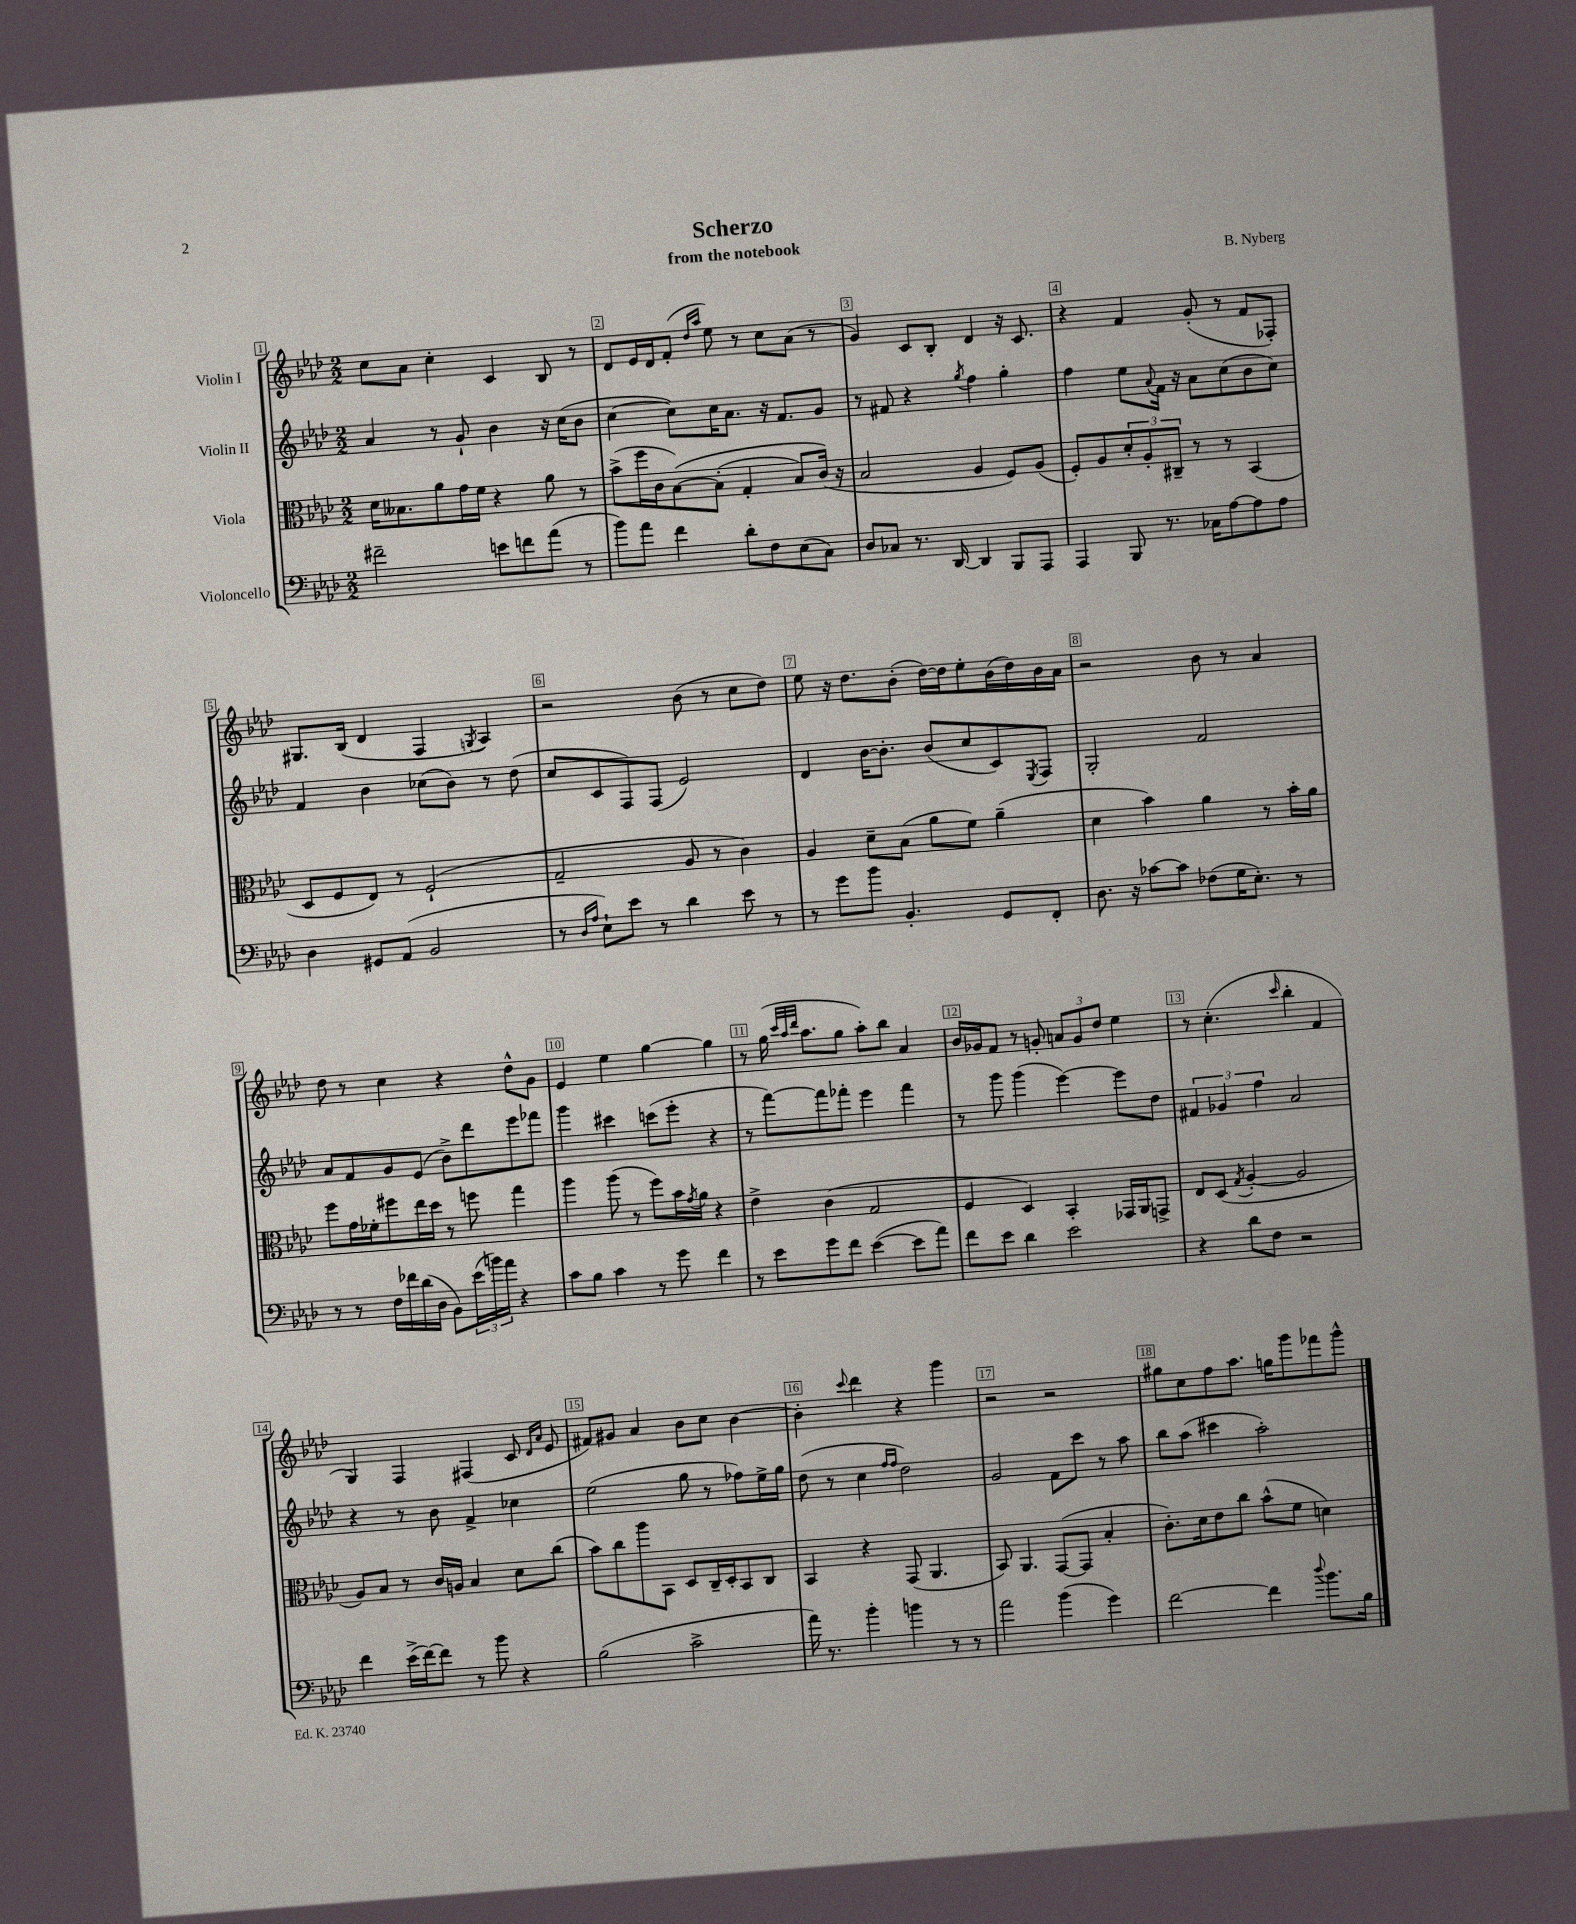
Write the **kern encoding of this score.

**kern	**kern	**kern	**kern
*part4	*part3	*part2	*part1
*staff4	*staff3	*staff2	*staff1
*I"Violoncello	*I"Viola	*I"Violin II	*I"Violin I
*clefF4	*clefC3	*clefG2	*clefG2
*k[b-e-a-d-]	*k[b-e-a-d-]	*k[b-e-a-d-]	*k[b-e-a-d-]
*M2/2	*M2/2	*M2/2	*M2/2
=1	=1	=1	=1
2f#X~\	16d-\KL	4a-/	8cc\L
.	8.B--X\	.	.
.	.	.	8a-\J
.	8a-\	8r	4cc'\
.	16g\L	8g`/	.
.	16f\JJ	.	.
8en\L	4r	4b-\	4c/
8fn\	.	.	.
(8a-\J	8a-\	16r	8B-/
.	.	(16cc\KL	.
8r	8r	8b-\J	8r
=2	=2	=2	=2
8b-\L)	(8b-^\L	[4cc\	8d-/L
8a-\J	16ff\L	.	16e-/L
.	16c\J	.	16d-/J
4f\	([8B-\)	8cc\L])	(8f'/J
.	.	.	16qqdd-/LL
.	.	.	16qqaa-/JJ
.	(8B-'\J]	16cc\K	8ee-\)
.	.	8.a-\J	.
8d-'\L	4G'/	.	8r
8F\	.	16r	8cc\L
.	.	8.f/L	.
(8E-\	8B-/L)	.	(8a-\J
8C\J)	(16c/Jk)	8g/J	8r
.	16r	.	.
=3	=3	=3	=3
8D-/L	2B-/	8r	4g/)
8C-X/J	.	8f#X/	.
8.r	.	4r	8c/L
.	.	.	8B-'/J
[16DD-/	.	.	.
.	.	8qgg/	.
4DD-/]	4A-/	4ff\	4d-/
8BBB-/L	8F/L)	4gg'\	16r
.	.	.	8.c/
8AAA-/J	(8A-/J	.	.
=4	=4	=4	=4
4AAA-/	8F'/L)	4ff\	4r
.	8A-/	.	.
8BBB-/	12d-'/	8ee-\L	4f/
.	12A-'/	.	.
.	.	8qqa-/	.
8.r	.	16f\Jk	.
.	12C#X~/J	.	.
.	.	16r	.
.	8r	8a-\L	(8g'/
16C-X\KL	.	.	.
[8A-\	8r	(8cc\	8r
8A-\]	(4BB-/	8b-\	8f/L
8A-\J	.	8cc\J)	8F-X'/J)
!!LO:LB:g=z
=5	=5	=5	=5
4D-\	8D-/L	4f/	8.G#X/L
.	8F/	.	.
.	.	.	(16B-/Jk
8GG#X/L	8E-/J)	4b-\	4d-/
(8AA-/J	8r	.	.
2BB-/	(2F`/	(8cc-X\L	4F/
.	.	8b-\J)	.
.	.	.	8qGn/
.	.	8r	4A-/)
.	.	(8dd-\	.
=6	=6	=6	=6
8r	2G~/	8cc/L	2r
16qqD-/LL	.	.	.
16qqA-/JJ	.	.	.
8E-`\L)	.	8c/	.
8e-\J	.	8F/)	.
8r	.	(8F/J	.
4d-\	8A-/	2e-/)	(8b-\
.	8r	.	8r
8e-\	4c\)	.	8cc\L
8r	.	.	8dd-\J)
=7	=7	=7	=7
8r	4A-/	4d-/	8ee-\
8g\L	.	.	16r
.	.	.	8.dd-\L
8b-\J	8d-~\L	[16b-\KL	.
.	.	8.b-'\J]	.
4.BB-'/	(8B-\J	.	(8b-'\J
.	8a-\L	(8b-/L	[16dd-\LL)
.	.	.	16dd-\J]
.	8f\J)	8cc/	8ee-'\
8GG/L	(4a-~\	8c/)	(16b-\L
.	.	.	16dd-\)
.	.	8qE-/	.
8FF'/J	.	8F/J	16b-\
.	.	.	16a-\JJ
=8	=8	=8	=8
8.D-\	4d-\	2G'/	2r
16r	.	.	.
[8c-X\L	4b-\)	.	.
8c-\J]	.	.	.
(8F-X\L	4a-\	2f/	8b-\
16G\K	.	.	8r
8.E-'\J)	.	.	.
.	8r	.	4a-/
8r	16b-'\LL	.	.
.	16a-\JJ	.	.
!!LO:LB:g=z
=9	=9	=9	=9
8r	8ff\L	8a-/L	8dd-\
8r	16g\L	8f/	8r
.	16f-X'\J	.	.
16F\LL	8ff#X\	8g/	4cc\
16f-X\	.	.	.
(16d-\	16ee-\L	(8e-/J	.
16D-\JJ	16dd-\JJ	.	.
8BB-\L)	8r	8b-^\L)	4r
(24e-\L	8ffn\	8ddd-\	.
24bn\)	.	.	.
24a-\JJ	.	.	.
4r	4gg\	8eee-\	8dd-^^\L
.	.	8fff-X\J	8g\J
=10	=10	=10	=10
8c\L	4aa-\	4ggg\	4e-/
8B-\J	.	.	.
4c\	(8aa-\	4ccc#X\	4ee-\
.	8r	.	.
8r	8ff\L)	(8cccn\L	[4gg\
8g\	16b-\L	8eee-'\J	.
.	8qg/	.	.
.	16a-\JJ	.	.
4f\	4r	4r	4gg\]
=11	=11	=11	=11
8r	4e-^\	8r	8r
8e-\L	.	[8fff\L)	(16gg\
.	.	.	32qqccc/LLL
.	.	.	32qqaa-/
.	.	.	32qqddd-/JJJ
.	.	.	8.aa-\L
8g\	(4c\	8fff\]	.
8f\J	.	8fff-X'\J	8gg\J
([4e-\	2G/	4eee-\	8aa-'\L)
.	.	.	8bb-\J
8e-\L]	.	4fff-\	4a-/
8a-\J)	.	.	.
=12	=12	=12	=12
8f\L	4F/	8r	16b-/LL
.	.	.	16g-X/J
8e-\J	.	8ggg\	8f/J
4d-\	4D-/)	(4ggg\	8r
.	.	.	8gn'/
2e-\	4BB-'/	[4eee-\)	12an/L
.	.	.	12g/
.	.	.	12dd-/J
.	16GG-X/LL	8eee-\L]	4ee-\
.	16AA-/J	.	.
.	8GGn^/J	8dd-\J	.
=13	=13	=13	=13
4r	8E-/L	6f#X/	8r
.	(8D-/J	.	(4.cc'\
.	.	6g-X/	.
.	8qG/	.	.
8d-\L	[4A-'/	.	.
.	.	6ff\	.
8F\J	.	.	.
.	.	.	16qqccc/
2r	2A-/]	2a-/	4bb-'\
.	.	.	4f/
!!LO:LB:g=z
=14	=14	=14	=14
4f\	8A-/L)	4r	4G/)
.	8B-/J	.	.
(16e-^\LL	8r	8r	4F/
[16f\J)	.	.	.
8f\J]	16c/LL	8b-\	.
.	16An/JJ	.	.
8r	4B-/	4f^/	(4F#X/
8b-\	.	.	.
4r	8d-\L	4cc-X\	8c/
.	.	.	16qqd-/LL
.	.	.	16qqa-/JJ
.	(8cc\J	.	8e-/
=15	=15	=15	=15
(2B-\	8b-\L)	(2ee-\	8f#X/L)
.	8cc\	.	8g#X/J
.	8aa-\	.	4a-/
.	8BB-\J	.	.
2c^\	8D-/L	8gg\	8b-\L
.	16C~/L	8r	8cc\J
.	16D-'/J	.	.
.	8BB-/	8ff-X\L)	[4b-\
.	8C/J	16ee-^\L	.
.	.	16gg\JJ	.
=16	=16	=16	=16
16a-\)	4BB-/	(8dd-\	4b-'\]
8.r	.	.	.
.	.	8r	.
.	.	.	8qqccc/
4b-'\	4r	4cc\	4ddd-\
.	.	16qqff/LL	.
.	.	16qqff/JJ	.
4bn\	(8GG/	2dd-\)	4r
.	4.AA-/	.	.
8r	.	.	4ggg\
8r	.	.	.
=17	=17	=17	=17
2a-\	8BB-/)	2g/	2r
.	4.AA-/	.	.
(4b-\	([8GG/L	8f\L	2r
.	8GG/J]	8ccc\J	.
4g\)	4B-'/	8r	.
.	.	8aa-\	.
=18	=18	=18	=18
[2f\	8.c'\L)	8bb-\L	8gg#X\L
.	.	(8aa-\J	8cc\
.	16d-\k	.	.
.	8e-\	4ccc#X\	8ff\
.	8cc\J	.	8.aa-\J
4f\]	(8b-^^\L	2aa-'\)	.
.	.	.	16ggn\KL
.	8f\J	.	8ggg\
8qqdd-/	.	.	.
8.b-\L	4dn\)	.	8fff-X\
.	.	.	8ggg^^\J
16B-\Jk	.	.	.
==	==	==	==
*-	*-	*-	*-
